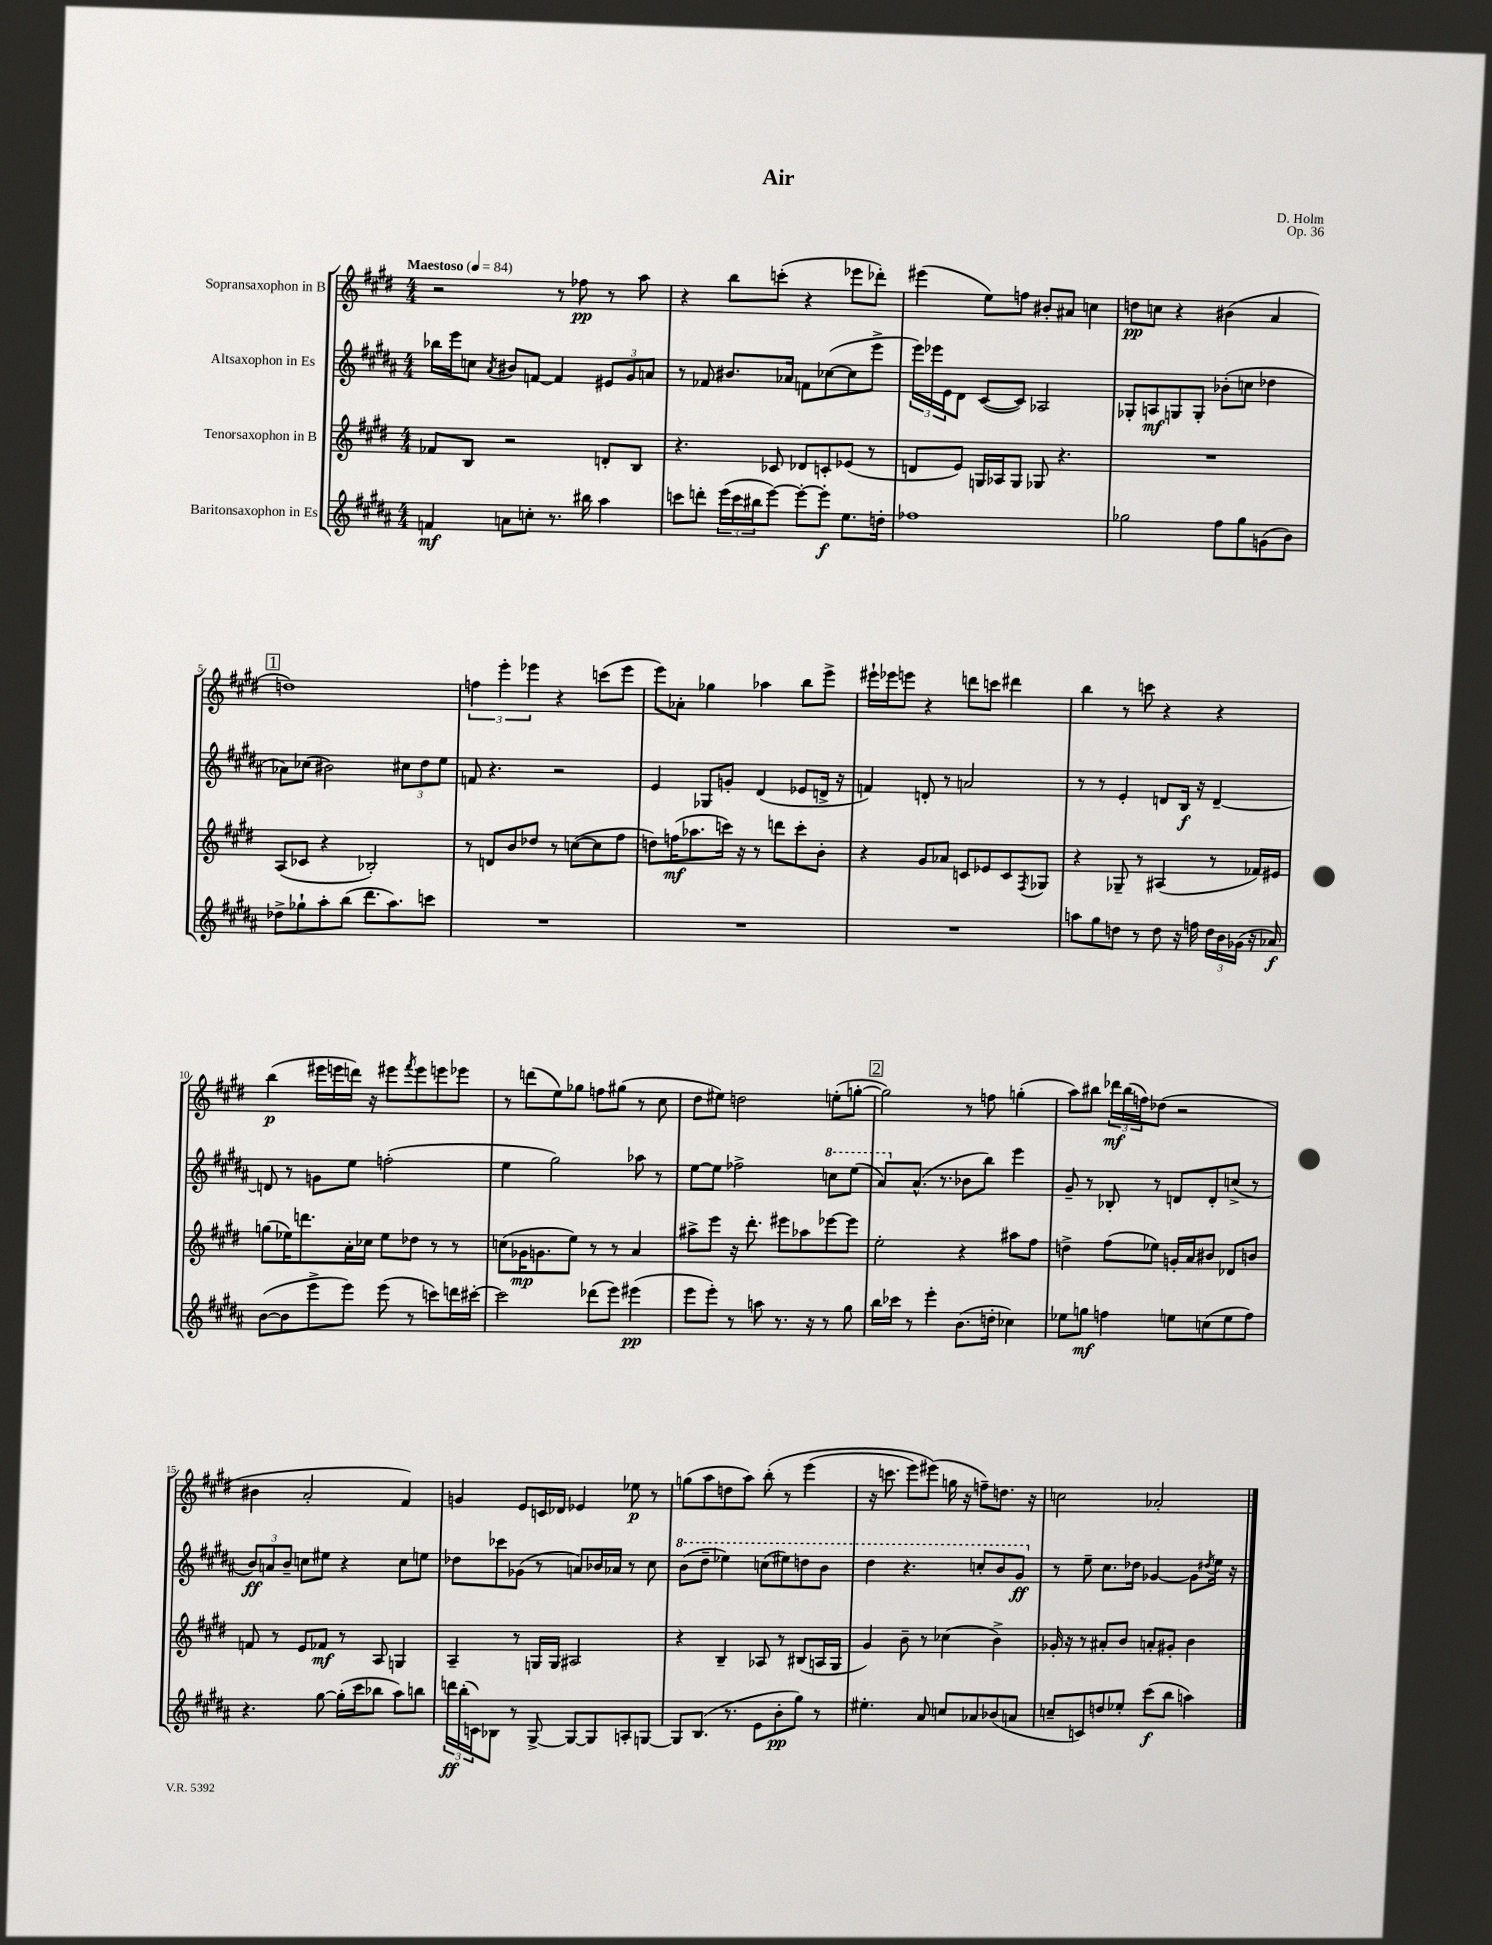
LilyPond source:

\header { title = "Air" composer = "D. Holm" opus = "Op. 36" }
<<
\new StaffGroup <<
\new Staff = "s0" \with { instrumentName = "Sopransaxophon in B" } {
    \clef treble \key e \major \numericTimeSignature \time 4/4 \tempo "Maestoso" 4 = 84
    r2 r8 fes''8\pp r8 a''8 |
    r4 b''8 c'''8-.( r4 ees'''8 des'''8-.) |
    eis'''4( e''8) f''8 bis'8-. ais'8 c''4 |
    d''8\pp c''8 r4 bis'4( a'4 |
    \mark \markup { \box "1" } d''1) |
    \tuplet 3/2 { f''4 e'''4-. ees'''4 } r4 c'''8( ees'''8 |
    e'''8) aes'8-. ges''4 aes''4 b''8 e'''8-> |
    eis'''16-! ees'''16 e'''8 r4 d'''8 c'''8 dis'''4 |
    b''4 r8 c'''8 r4 r4 |
    b''4\p( eis'''16 e'''16 d'''16) r16 eis'''8 \acciaccatura { fis'''8 } eis'''8 e'''8 ees'''8 |
    r8 d'''8( e''8) ges''8 f''8 gis''8( r8 cis''8 |
    dis''8 eis''8) d''2 e''8-.( g''8~-. |
    \mark \markup { \box "2" } g''2) r8 f''8 g''4-.( |
    a''8) bis''8 \tuplet 3/2 { des'''16\mf bis''16( f''16) } des''8( r2 |
    bis'4 a'2-. fis'4) |
    g'4 e'8 c'16 des'16 ees'4 ees''8\p r8 |
    g''8( a''8 d''8 a''8) b''8-.\( r8 e'''4( |
    r16 c'''8. e'''8) eis'''8(\) g''16 r16 f''8--) d''8. r16 |
    c''2 aes'2-. \bar "|." |
}
\new Staff = "s1" \with { instrumentName = "Altsaxophon in Es" } {
    \clef treble \key b \major \numericTimeSignature \time 4/4
    bes''16 e'''16 c''8 \acciaccatura { ais'8 } bis'8 f'8~ f'4 \tuplet 3/2 { eis'8 gis'8 a'8 } |
    r8 fes'8 bis'8. aes'16 f'8 ces''8~( ces''8 e'''8-> |
    \tuplet 3/2 { e'''16) ees'''16 e'16 } dis'8 cis'8~( cis'8) aes2 |
    ges8-. a8\mf g8 g8-. bes'8-.( c''8 des''4 |
    \mark \markup { \box "1" } aes'8) ces''8( bis'2) \tuplet 3/2 { cis''8 dis''8 e''8 } |
    f'8 r4. r2 |
    e'4 ges8 g'8-. dis'4( ees'8 d'16-> r16 |
    f'4) d'8-. r8 a'2 |
    r8 r8 e'4-. d'8 b16\f r16 d'4~-- |
    d'8 r8 g'8 e''8 f''2-.( |
    e''4 gis''2) aes''8 r8 |
    e''8~ e''8 fes''2-> \ottava #1 c'''8 e'''8( |
    \mark \markup { \box "2" } ais''8) \ottava #0 ais'8.-^( r8. bes'8 b''8) e'''4 |
    gis'8-- r8 bes8-. r8 d'8 d'8-. c''8->( r8 |
    \tuplet 3/2 { b'8\ff) a'8 b'8-- } c''8 eis''8 r4 c''8 e''8 |
    des''8 ces'''8 ges'8( r8 a'8) bes'16 aes'16 r8 cis''8 |
    \ottava #1 b''8( dis'''8-- ees'''4) c'''8( eis'''8) d'''8 b''8 |
    dis'''4 r4. c'''8-. b''8 gis''8\ff \ottava #0 |
    r8 e''8-- cis''8. des''16 ges'4~ ges'8 \acciaccatura { dis''8 } e''16 r16 \bar "|." |
}
\new Staff = "s2" \with { instrumentName = "Tenorsaxophon in B" } {
    \clef treble \key e \major \numericTimeSignature \time 4/4
    fes'8 b8 r2 d'8-. b8 |
    r4. ces'8 des'8 c'8-. ees'8( r8 |
    d'8 e'8) g16 aes16 g8 ges8 r4. |
    R1 |
    \mark \markup { \box "1" } a8( ces'8 r4 bes2-.) |
    r8 d'8 b'8 des''8 r8 c''8~( c''8 fis''8 |
    d''8) f''16\mf( aes''8. c'''16) r16 r8 d'''8 c'''8-. b'8-. |
    r4 gis'8 aes'8 c'8 ees'8 c'8 \acciaccatura { fis8 } ges8 |
    r4 ges8-- r8 ais4( r8 fes'16) eis'16 |
    g''8( ees''16) d'''8. a'16-. ces''16 ees''8 des''8 r8 r8 |
    c''8( ges'16\mp g'8. e''8) r8 r8 a'4 |
    ais''8-> e'''8 r16 dis'''8.-. eis'''8 aes''8 ees'''8~ ees'''8 |
    \mark \markup { \box "2" } e''2-. r4 ais''8 fis''8 |
    d''4-> fis''8( ees''8) g'16-. a'16 bis'8 des'8 b'8 |
    f'8 r8 e'8 fes'8\mf r8 a8 g4 |
    a4-- r8 g16 g16 ais2 |
    r4 b4-- aes8 r8 bis8( a16 gis16 |
    gis'4) b'8-- r8 ces''4( b'4->) |
    ges'16-. r16 r8 ais'8-. b'8 a'8-. gis'8-. b'4 \bar "|." |
}
\new Staff = "s3" \with { instrumentName = "Baritonsaxophon in Es" } {
    \clef treble \key b \major \numericTimeSignature \time 4/4
    f'4\mf a'8 c''8-. r8. bis''16 ais''4 |
    c'''8 d'''8-. \tuplet 3/2 { e'''16( c'''16 bis''16 } e'''8~) e'''8~-. e'''8-.\f e''8. d''16-. |
    fes''1 |
    ges''2 fis''8 ges''8 g'8( b'8) |
    \mark \markup { \box "1" } des''8-> ges''8-! ais''8-. b''8( dis'''8. ais''8.) c'''8 |
    R1 |
    R1 |
    R1 |
    a''8 gis''8 d''8 r8 d''8 r16 f''16 \tuplet 3/2 { d''16 b'16 ges'16( } r16 aes'16\f) |
    b'8~( b'8 e'''8-> e'''8) e'''8( r8 c'''8) d'''16 cis'''16~-. |
    cis'''2 des'''8( e'''8) eis'''4\pp( |
    e'''8 e'''8-.) r8 a''8 r8. r16 r8 gis''8 |
    \mark \markup { \box "2" } b''16 ces'''16 r8 e'''4-. b'8.( d''16-. ces''4) |
    ees''8 g''8\mf f''4 e''8 c''8( e''8 f''8) |
    r4. gis''8~ gis''16-.( cis'''16 bes''8 ais''8) b''8 |
    \tuplet 3/2 { d'''16\ff b''16-.( c'16) } bes8 r8 gis8~-> gis8~ gis8 a8-. g8~ |
    g8 b8.( r8. e'8 b'8-.\pp gis''8) r8 |
    eis''4.-. ais'8 c''8 aes'8 bes'8( a'8 |
    c''8-- c'8) d''8 ees''8-. cis'''8\f( b''8 a''4) \bar "|." |
}
>>
>>
